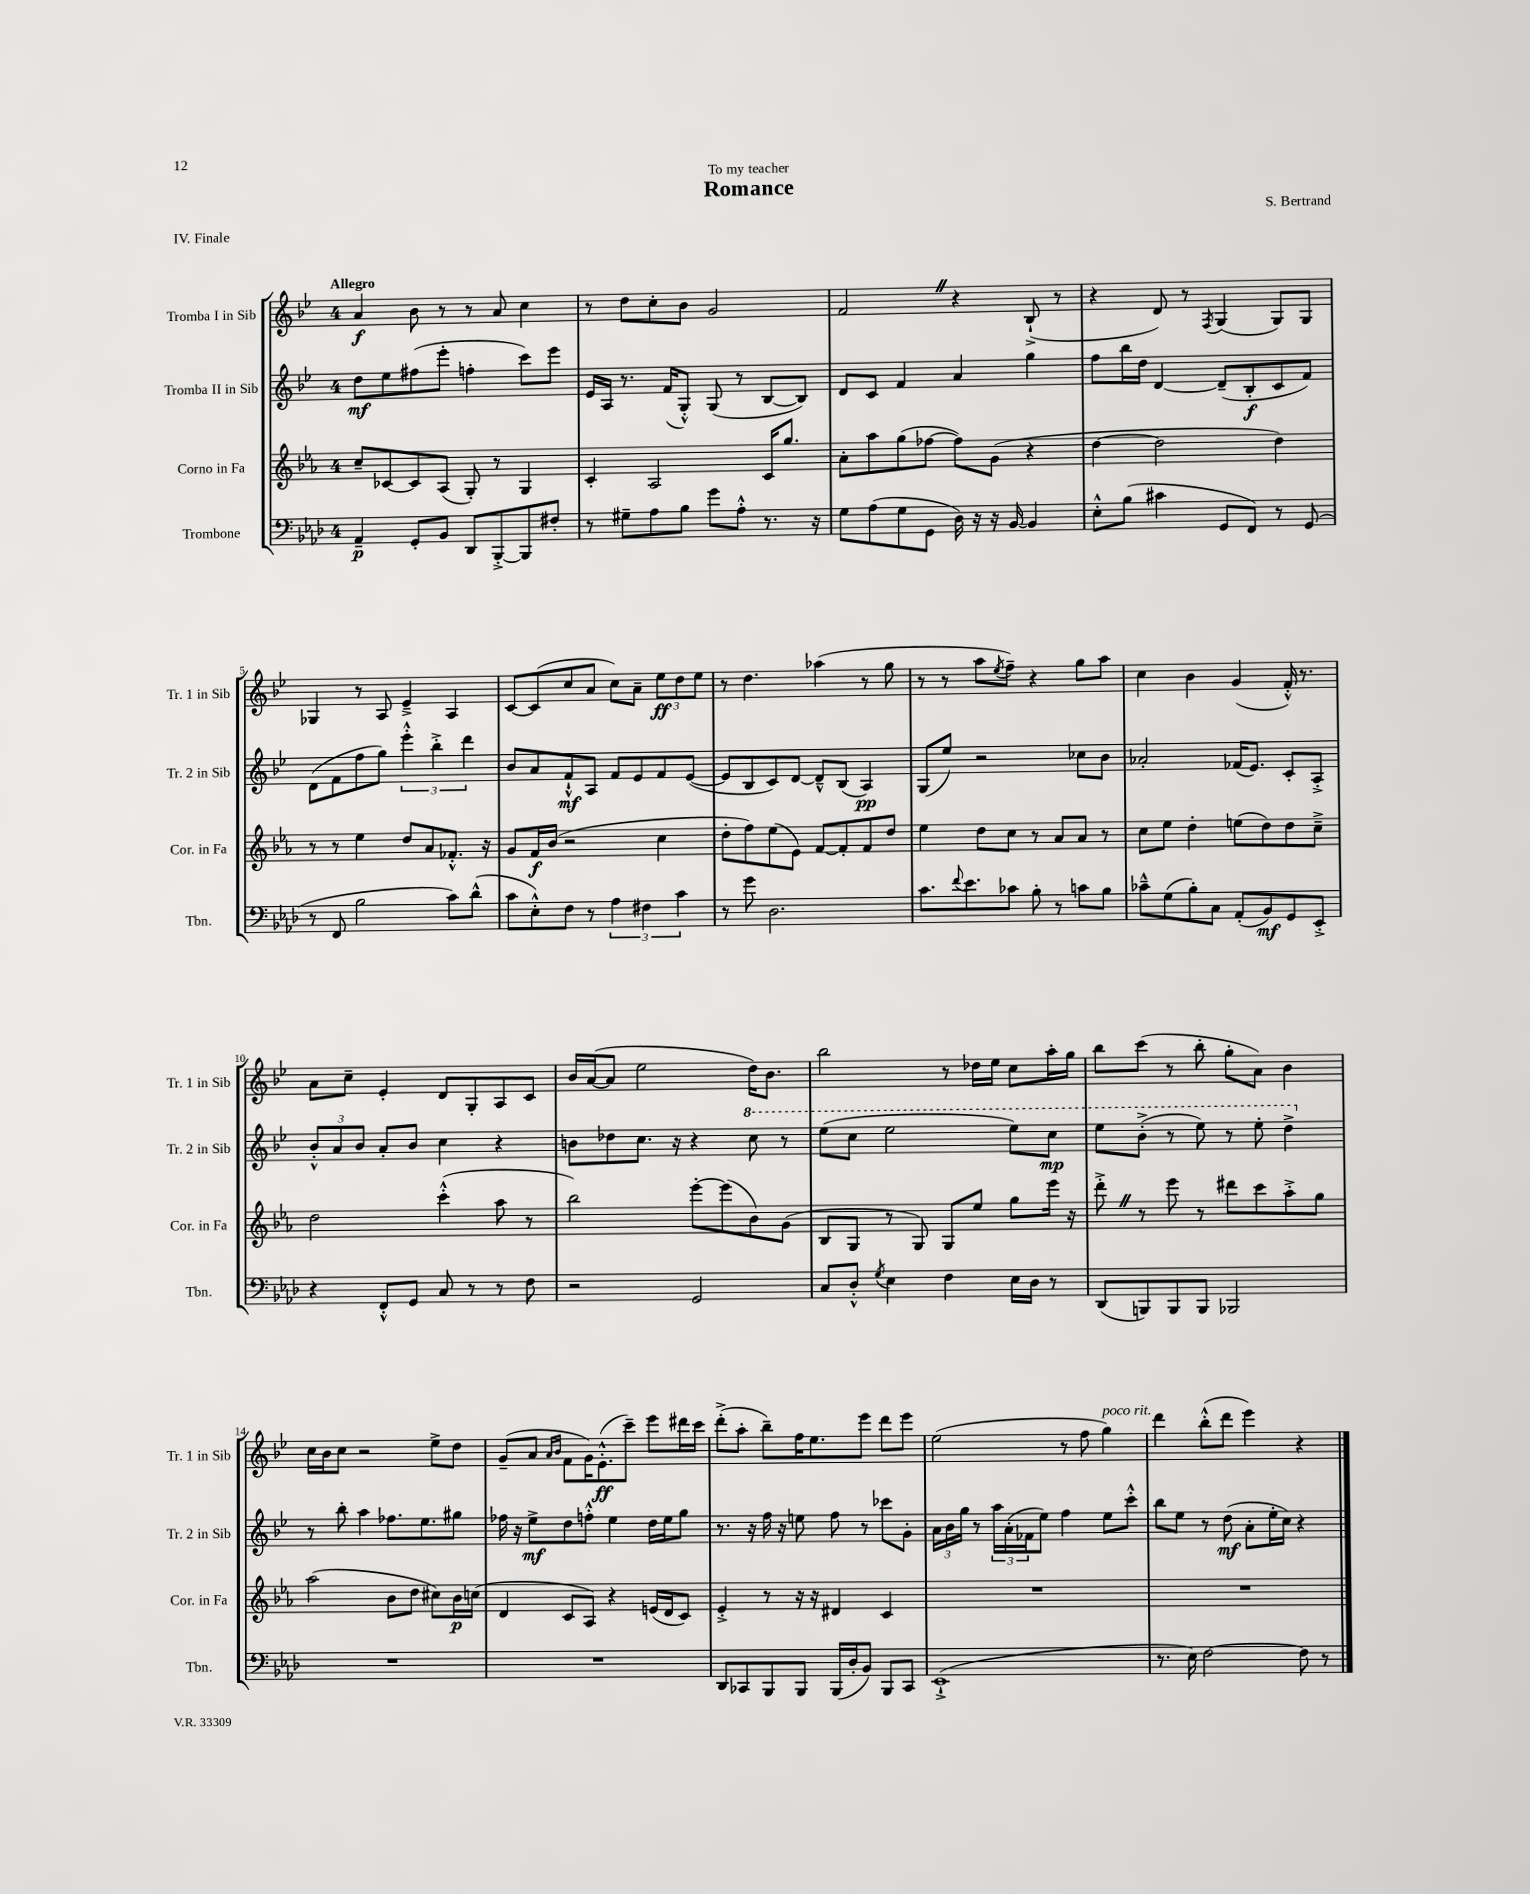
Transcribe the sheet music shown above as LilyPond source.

\header { title = "Romance" composer = "S. Bertrand" dedication = "To my teacher" piece = "IV. Finale" }
<<
\new StaffGroup <<
\new Staff = "s0" \with { instrumentName = "Tromba I in Sib" shortInstrumentName = "Tr. 1 in Sib" } {
    \clef treble \key bes \major \once \override Staff.TimeSignature.style = #'single-digit \time 4/4 \tempo "Allegro"
    a'4\f bes'8 r8 r8 a'8 c''4 |
    r8 d''8 c''8-. bes'8 g'2 |
    f'2 \once \override BreathingSign.text = \markup { \musicglyph "scripts.caesura.straight" } \breathe r4 bes8-!->( r8 |
    r4 d'8) r8 \acciaccatura { f8 } g4( g8) g8 |
    ges4 r8 a8 ees'4---> a4 |
    c'8~ c'8( c''8 a'8 c''8) a'8-- \tuplet 3/2 { ees''8\ff d''8 ees''8 } |
    r8 d''4. aes''4( r8 g''8 |
    r8 r8 a''8 \acciaccatura { ees''8 } f''8--) r4 g''8 a''8 |
    c''4 bes'4 g'4( f'16-.-^) r8. |
    a'8 c''8-- ees'4-. d'8 g8-. a8 c'8 |
    bes'16 a'16~( a'8 ees''2 d''16) bes'8. |
    bes''2 r8 des''16 ees''16 c''8 a''16-. g''16 |
    bes''8 c'''8( r8 bes''8-. g''8-. a'8) bes'4 |
    c''16 bes'16 c''8 r2 ees''8-> d''8 |
    g'8--( a'8 \grace { a'16 bes'16 } f'8 g'16) ees'8.-.-^\ff( c'''8--) ees'''8 dis'''16 c'''16 |
    d'''8-.->( a''8-. bes''8--) f''16 ees''8. ees'''8 d'''8 ees'''8 |
    ees''2( r8 f''8 g''4^\markup { \italic "poco rit." }) |
    d'''4 bes''8-.-^( d'''8 ees'''4) r4 \bar "|." |
}
\new Staff = "s1" \with { instrumentName = "Tromba II in Sib" shortInstrumentName = "Tr. 2 in Sib" } {
    \clef treble \key bes \major \once \override Staff.TimeSignature.style = #'single-digit \time 4/4
    d''8\mf ees''8 fis''8( ees'''8-. f''4-. c'''8) ees'''8 |
    ees'16 a16 r8. f'16( g8-.-^) g8( r8 bes8~ bes8) |
    d'8 c'8 f'4 a'4 g''4 |
    f''8 bes''16 d''16 d'4~ d'8--( bes8-.\f c'8 f'8) |
    d'8( f'8 f''8 g''8) \tuplet 3/2 { ees'''4-.-^ bes''4-.-> d'''4 } |
    bes'8 a'8 f'8-!-^\mf a8 f'8 ees'8 f'8 ees'8~( |
    ees'8 bes8 c'8) d'8~ d'8---^ bes8( a4\pp) |
    g8( ees''8) r2 ces''8 bes'8 |
    aes'2-. fes'16( ees'8.) c'8-. a8-.-> |
    \tuplet 3/2 { bes'8-.-^ a'8 bes'8 } a'8-. bes'8 c''4 r4 |
    b'8 des''8 c''8. r16 r4 \ottava #1 c'''8 r8 |
    ees'''8( c'''8 ees'''2 ees'''8) c'''8\mp |
    ees'''8 bes''8-.->( r8 ees'''8) r8 ees'''8-. d'''4-> \ottava #0 |
    r8 bes''8-. a''4 fes''8. ees''8. gis''8 |
    fes''16 r16 ees''8->\mf d''8 f''8-.-^ ees''4 d''16 ees''16 g''8 |
    r8. r16 f''16 r16 e''8 f''8 r8 ces'''8 g'8-. |
    \tuplet 3/2 { a'16 bes'16 g''16 } r8 \tuplet 3/2 { a''16 a'16-.( fes'16 } ees''8) f''4 ees''8 c'''8-.-^ |
    bes''8 ees''8 r8 d''8\mf( a'8-. ees''16-. c''16) r4 \bar "|." |
}
\new Staff = "s2" \with { instrumentName = "Corno in Fa" shortInstrumentName = "Cor. in Fa" } {
    \clef treble \key ees \major \once \override Staff.TimeSignature.style = #'single-digit \time 4/4
    c''8-- ces'8~ ces'8 aes8( g8-.) r8 g4 |
    c'4-. aes2 c'16 g''8. |
    aes'8-. aes''8 g''8( fes''8~ fes''8) g'8( r4 |
    d''4~ d''2 d''4) |
    r8 r8 ees''4 d''8 aes'8 fes'8.-.-^ r16 |
    g'8 f'16\f bes'16( r2 c''4 |
    d''8-. f''8) ees''8( ees'8) f'8~ f'8-. f'8 d''8 |
    ees''4 d''8 c''8 r8 aes'8 aes'8 r8 |
    c''8 ees''8 d''4-. e''8( d''8) d''8 c''8---> |
    d''2 c'''4-.-^( aes''8 r8 |
    bes''2) ees'''8~-. ees'''8( bes'8) g'8( |
    bes8 g8 r8 g8) g8 ees''8 g''8 ees'''16 r16 |
    d'''8-.-> \once \override BreathingSign.text = \markup { \musicglyph "scripts.caesura.straight" } \breathe r8 ees'''8 r8 dis'''8 c'''8 aes''8-.-> g''8 |
    aes''2( bes'8 d''8 cis''8) bes'16\p c''16( |
    d'4 c'8 aes8) r4 e'16( d'16 c'8) |
    ees'4-.-> r8 r16 r16 dis'4 c'4 |
    R1 |
    R1 \bar "|." |
}
\new Staff = "s3" \with { instrumentName = "Trombone" shortInstrumentName = "Tbn." } {
    \clef bass \key aes \major \once \override Staff.TimeSignature.style = #'single-digit \time 4/4
    aes,4--\p g,8-. bes,8 des,8 bes,,8~-.-> bes,,8 fis8-. |
    r8 gis8-- aes8 bes8 g'8 aes8-.-^ r8. r16 |
    g8 aes8( g8 g,8 des16) r16 r16 bes,16~ bes,4 |
    ees8-.-^ bes8( cis'4 g,8 f,8) r8 g,8( |
    r8 f,8 bes2 c'8) des'8-^( |
    c'8 ees8-.-^) f8 r8 \tuplet 3/2 { aes4 fis4 c'4 } |
    r8 g'8 des2. |
    c'8. \appoggiatura { f'8 } ees'8. ces'8 bes8-. r8 c'8 bes8 |
    ces'8---^ g8( bes8-.) c8 aes,8-.( bes,8\mf) g,8 ees,8-.-> |
    r4 f,8-.-^ g,8 c8 r8 r8 f8 |
    r2 g,2 |
    c8 des8-.-^ \acciaccatura { g8 } ees4 f4 ees16 des16 r8 |
    des,8( b,,8) b,,8 b,,8 bes,,2 |
    R1 |
    R1 |
    des,8 ces,8 bes,,8 bes,,8 bes,,16( des16-. bes,8) bes,,8 ces,8 |
    ees,1-!->( |
    r8. ees16) f2~ f8 r8 \bar "|." |
}
>>
>>
